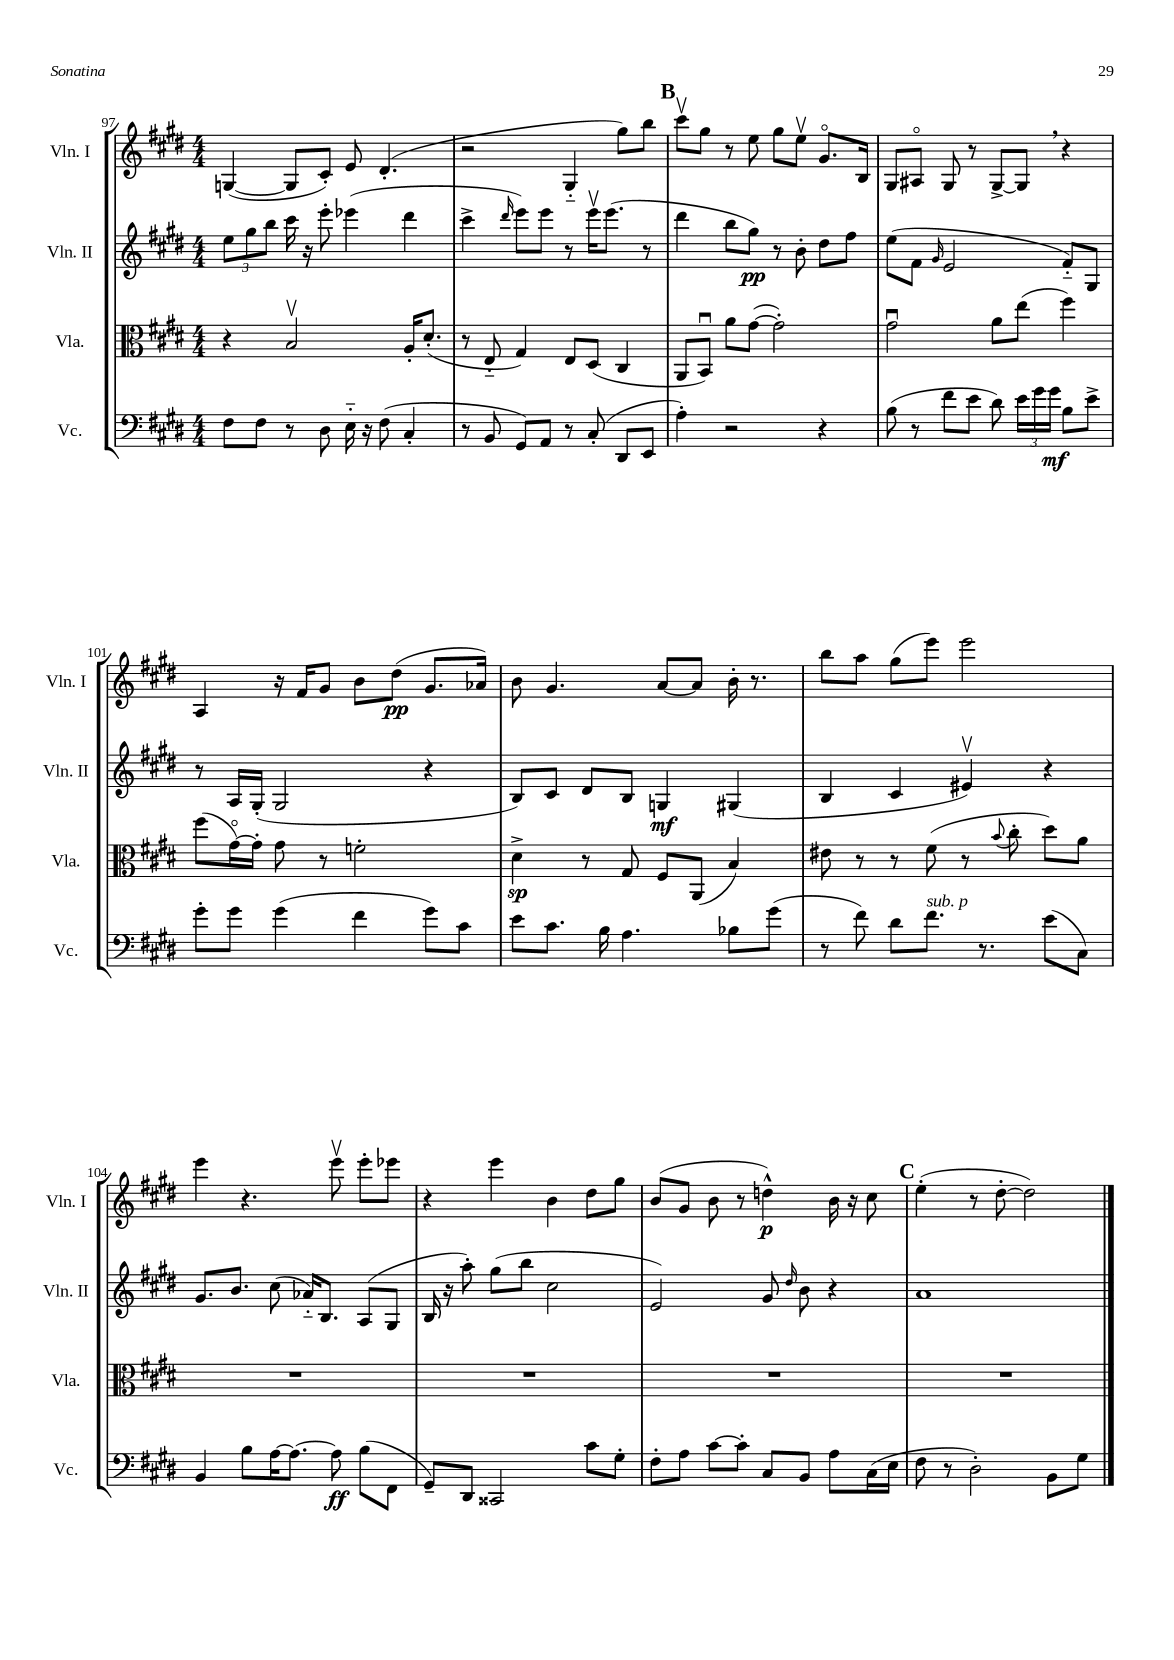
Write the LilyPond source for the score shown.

<<
\new StaffGroup <<
\new Staff = "s0" \with { instrumentName = "Vln. I" shortInstrumentName = "Vln. I" } {
    \clef treble \key e \major \numericTimeSignature \time 4/4
    \autoBeamOff g4~( g8[ cis'8]-.) e'8 dis'4.-.( |
    r2 gis4-_ gis''8[) b''8] |
    \mark \markup { \bold "B" } cis'''8[\upbow gis''8] r8 e''8 gis''8[ e''8]\upbow gis'8.[\flageolet b16] |
    gis8[ ais8]\flageolet gis8 r8 gis8[~-> gis8] \breathe r4 |
    a4 r16 fis'16[ gis'8] b'8[ dis''8]\pp( gis'8.[ aes'16]) |
    b'8 gis'4. a'8[~ a'8] b'16-. r8. |
    b''8[ a''8] gis''8[( e'''8]) e'''2 |
    e'''4 r4. e'''8\upbow e'''8[-. ees'''8] |
    r4 e'''4 b'4 dis''8[ gis''8] |
    b'8[( gis'8] b'8 r8 d''4-^\p) b'16 r16 cis''8 |
    \mark \markup { \bold "C" } e''4-.( r8 dis''8~-. dis''2) \bar "|." |
}
\new Staff = "s1" \with { instrumentName = "Vln. II" shortInstrumentName = "Vln. II" } {
    \clef treble \key e \major \numericTimeSignature \time 4/4
    \autoBeamOff \tuplet 3/2 { e''8[ gis''8 b''8] } cis'''16 r16 e'''8-. ees'''4( dis'''4 |
    cis'''4-> \grace { dis'''16 } e'''8[) e'''8] r8 e'''16[\upbow e'''8.]( r8 |
    \mark \markup { \bold "B" } dis'''4 b''8[ gis''8]\pp) r8 b'8-. dis''8[ fis''8] |
    e''8[( fis'8] \grace { gis'16 } e'2 fis'8[-_) gis8] |
    r8 a16[ gis16]-.( gis2 r4 |
    b8[) cis'8] dis'8[ b8] g4\mf gis4( |
    b4 cis'4 eis'4\upbow) r4 |
    gis'8.[ b'8.] cis''8( aes'16[-_) b8.] a8[( gis8] |
    b16 r16 a''8-.) gis''8[( b''8] cis''2 |
    e'2) gis'8 \grace { dis''16 } b'8 r4 |
    \mark \markup { \bold "C" } a'1 \bar "|." |
}
\new Staff = "s2" \with { instrumentName = "Vla." shortInstrumentName = "Vla." } {
    \clef alto \key e \major \numericTimeSignature \time 4/4
    \autoBeamOff r4 b2\upbow a16[-. dis'8.]-.( |
    r8 e8-_ gis4) e8[ dis8]( cis4 |
    \mark \markup { \bold "B" } a,8[ b,8]\downbow) a'8[ gis'8]~( gis'2-.) |
    gis'2\downbow a'8[ e''8]( fis''4) |
    fis''8[( gis'16~\flageolet) gis'16]-. gis'8 r8 f'2-. |
    dis'4->\sp r8 gis8 fis8[ a,8]( b4) |
    eis'8 r8 r8 fis'8( r8 \appoggiatura { b'8 } cis''8-. dis''8[) a'8] |
    R1 |
    R1 |
    R1 |
    \mark \markup { \bold "C" } R1 \bar "|." |
}
\new Staff = "s3" \with { instrumentName = "Vc." shortInstrumentName = "Vc." } {
    \clef bass \key e \major \numericTimeSignature \time 4/4
    \autoBeamOff fis8[ fis8] r8 dis8 e16-_ r16 fis8( cis4-. |
    r8 b,8 gis,8[) a,8] r8 cis8-.( dis,8[ e,8] |
    \mark \markup { \bold "B" } a4-.) r2 r4 |
    b8( r8 fis'8[ e'8] dis'8) \tuplet 3/2 { e'16[ gis'16 gis'16]\mf } b8[ e'8]-> |
    gis'8[-. gis'8] gis'4( fis'4 gis'8[) cis'8] |
    e'8[ cis'8.] b16 a4. bes8[ gis'8]( |
    r8 fis'8) dis'8[ fis'8.]^\markup { \italic "sub. p" } r8. e'8[( cis8]) |
    b,4 b8[ a16~ a8.]~ a8\ff b8[( fis,8] |
    gis,8[--) dis,8] cisis,2 cis'8[ gis8]-. |
    fis8[-. a8] cis'8[~ cis'8]-. cis8[ b,8] a8[ cis16( e16] |
    \mark \markup { \bold "C" } fis8 r8 dis2-.) b,8[ gis8] \bar "|." |
}
>>
>>
\layout { \context { \Score currentBarNumber = #97 } }
